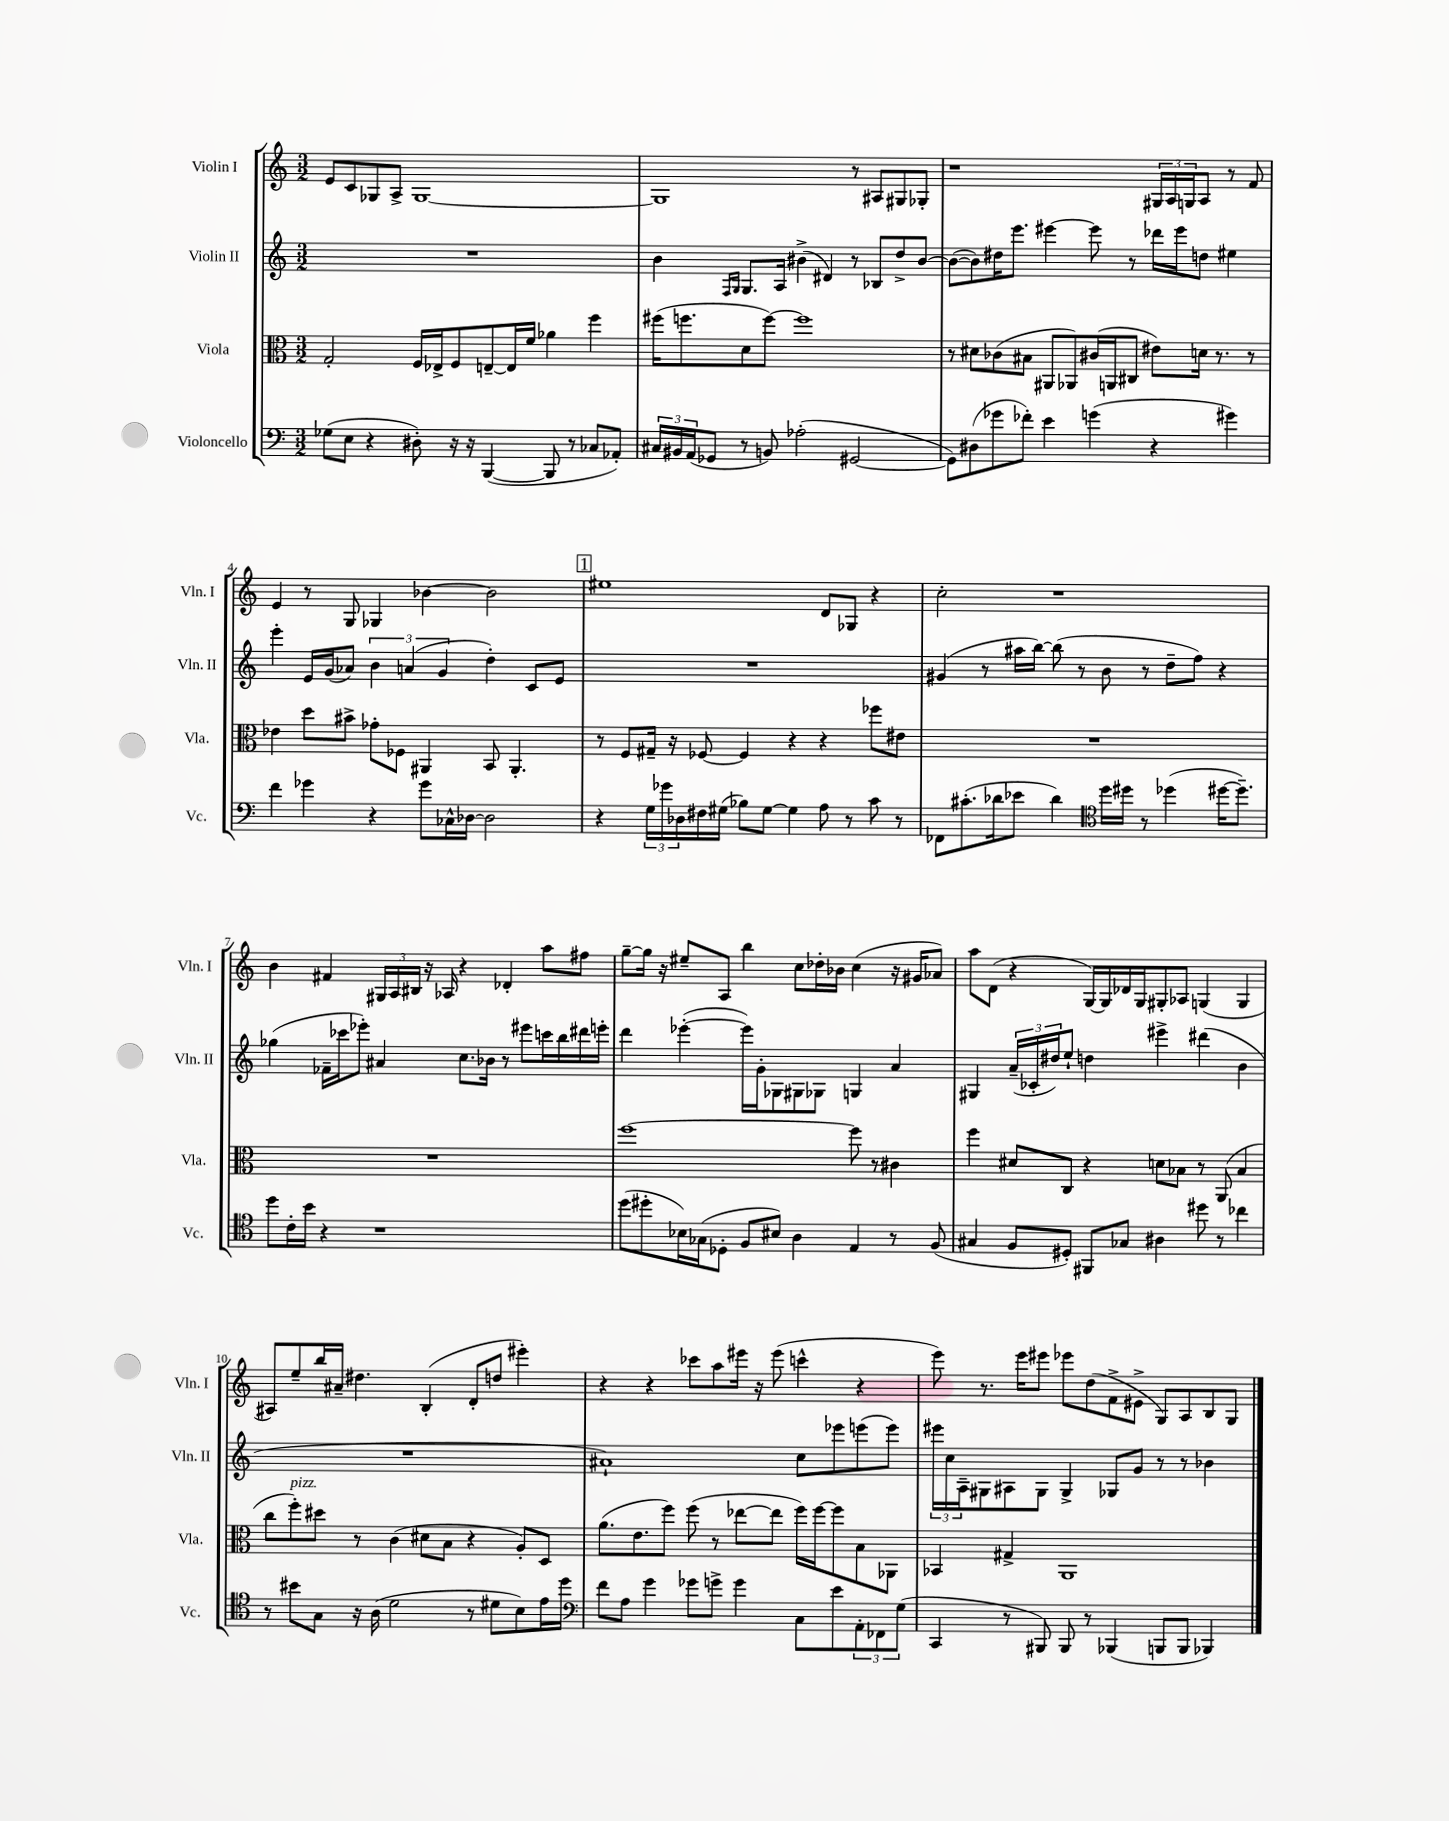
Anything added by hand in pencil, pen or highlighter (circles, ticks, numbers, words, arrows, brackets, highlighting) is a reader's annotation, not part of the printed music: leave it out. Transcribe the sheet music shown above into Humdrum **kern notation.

**kern	**kern	**kern	**kern
*part4	*part3	*part2	*part1
*staff4	*staff3	*staff2	*staff1
*I"Violoncello	*I"Viola	*I"Violin II	*I"Violin I
*I'Vc.	*I'Vla.	*I'Vln. II	*I'Vln. I
*clefF4	*clefC3	*clefG2	*clefG2
*k[]	*k[]	*k[]	*k[]
*M3/2	*M3/2	*M3/2	*M3/2
=1	=1	=1	=1
(8G-X\L	2G'/	1.r	8e/L
8E\J	.	.	8c/
4r	.	.	8G-X/
.	.	.	8A^/J
8D#X'\)	16F/LL	.	[1G-
.	16E-X^/J	.	.
16r	8F/	.	.
16r	.	.	.
([4BBB/	[8En~/	.	.
.	16E/L]	.	.
.	16f/JJ	.	.
8BBB/]	4a-X\	.	.
8r	.	.	.
8C-X/L	4ff\	.	.
8AA-X'/J)	.	.	.
=2	=2	=2	=2
24C#X/LL	(16ff#X\KL	4b\	1G-]
24BB#X/	.	.	.
.	8.ffn\	.	.
(24AA/J	.	.	.
8GG-X/J	.	.	.
.	.	16qqF/LL	.
.	.	16qqG/JJ	.
8r	8d\	8.G/L	.
8BBn/)	[8ff\J)	.	.
.	.	16A/Jk	.
(2A-X'\	1ff]	(4b#X^\	.
.	.	4d#X/)	.
[2GG#X/	.	8r	8r
.	.	8B-X/L	8A#X/L
.	.	8dd^/	8G#X/
.	.	[8b#/J	8G-X'/J
=3	=3	=3	=3
8GG#\L])	8r	(8b#\L_	1r
(8D#X\	8d#X\L	8b#\])	.
8g-X\	(8c-X\	16dd#X\K	.
.	.	8.eee\J	.
8f-X'\J)	8B#X\J	.	.
4e\	8AA#X/L	[4eee#X\	.
.	8AA-X/)	.	.
(4gn\	(16c#X/L	8eee#\]	.
.	16AAn/J	.	.
.	8C#X/J	8r	.
4r	8e#X\L)	16ddd-X\LL	24G#X/LL
.	.	.	24A/
.	.	16eee#\J	.
.	.	.	24Gn/J
.	16dn\Jk	8ddn\J	8A/J
.	8.r	.	.
4g#X\)	.	4ee#X\	8r
.	8r	.	8f/
!!LO:LB:g=z
=4	=4	=4	=4
4f\	4e-X\	4eee'\	4e/
4g-X\	8dd\L	16e/LL	8r
.	.	(16g/J	.
.	8b#X^\J	8a-X/J)	8G/
4r	8g-X'\L	6b\	4G-X/
.	8F-X\J	.	.
.	.	(6an/	.
8g-\L	4AA#X/	.	[4b-X\
.	.	6g/	.
16C-X^^\L	.	.	.
[16D-X\JJ	.	.	.
2D-\]	8BB/	4dd'\)	2b-\]
.	4.AA#'/	.	.
.	.	8c/L	.
.	.	8e/J	.
!!LO:REH:place=s1:t=1
=5	=5	=5	=5
4r	8r	1.r	1ee#X
.	8F/L	.	.
24G\LL	16G#X~/Jk	.	.
24g-X\	.	.	.
.	16r	.	.
24D-X\	.	.	.
16F#X\	[8F-X/	.	.
(16G#X\JJ	.	.	.
8B-X\L)	4F-/]	.	.
[8G#\J	.	.	.
4G#\]	4r	.	.
8A\	4r	.	8d/L
8r	.	.	8G-X/J
8c\	8ff-X\L	.	4r
8r	8e#X\J	.	.
=6	=6	=6	=6
8FF-X\L	1.r	(4g#X/	2cc'\
(8.c#X'\	.	.	.
.	.	8r	.
16d-X\k	.	.	.
8e-X\J	.	16aa#X\LL	.
.	.	[16bb\JJ)	.
4d-\)	.	(8bb\]	1r
.	.	8r	.
*clefC4	*	*	*
16dd\LL	.	8b\	.
16dd#X\JJ	.	.	.
8r	.	8r	.
(4dd-X\	.	8dd~\L	.
.	.	8ff\J)	.
[16dd#X\KL	.	4r	.
8.dd#~\J])	.	.	.
!!LO:LB:g=z
=7	=7	=7	=7
8dd\L	1.r	(4gg-X\	4b\
16c'\L	.	.	.
16b\JJ	.	.	.
4r	.	16f-X~\LL	4f#X/
.	.	16ccc-X\J	.
.	.	8eee-X'\J)	.
1r	.	4a#X/	24G#X/LL
.	.	.	24A/
.	.	.	24B#X/JJ
.	.	.	16r
.	.	.	16A-X/
.	.	8.cc\L	4r
.	.	16b-X\Jk	.
.	.	8r	4d-X'/
.	.	8eee#X\L	.
.	.	16cccn\L	8aa\L
.	.	16bb\	.
.	.	16ddd#X\	8ff#X\J
.	.	16eeen'\JJ	.
=8	=8	=8	=8
(8dd\L	[1ff	4ddd\	[8gg~\L
8dd#X'\	.	.	16gg\Jk]
.	.	.	16r
16B-X\L)	.	([4eee-X'\	8ee#X~/L
(16G-X\J	.	.	.
8D-X'\J	.	.	8A/J
8F/L	.	16eee-\LL])	4bb\
.	.	16g'\J	.
8B#X/J)	.	8G-X\	.
4A\	.	8G#X\	8cc\L
.	.	8G-X\J	16dd-X'\L
.	.	.	16b-X\JJ
4E/	8ff\]	4Gn/	(4cc\
.	8r	.	.
8r	4c#X\	4a/	16r
.	.	.	16g#X/KL
(8F/	.	.	8a-X/J)
=9	=9	=9	=9
4G#X/	4ff\	4G#X/	8aa\L
.	.	.	(8d\J
8F/L	8d#X/L	(24a~/LL	4r
.	.	24c-X'/	.
.	.	24dd#X/J)	.
8D#X'/J)	8C/J	8ee`/J	.
8FF#X/L	4r	4ddn\	[16G/LL)
.	.	.	16G/]
8G-X/J	.	.	16d-X/
.	.	.	16G/J
4A#X\	8dn\L	4eee#X^\	8G#X'/
.	8B-X\J	.	8A-X/J
8dd#X\	8r	(4ddd#X\	(4Gn/
8r	(8AA/	.	.
4cc-X\	4B-/	4b\	4G/
!!LO:LB:g=z
=10	=10	=10	=10
8r	8cc\L	1.r	8A#X/L)
!	!LO:TX:a:i:t=pizz.	!	!
8b#X\L	8ff'\)	.	8ee~/
8G\J	8dd#X\J	.	16bb/L
.	.	.	16a#X~/JJ
16r	8r	.	4.dd#X\
(16A\	.	.	.
2d\	(4c\	.	.
.	8d#X\L	.	(4B'/
.	8B\J	.	.
8r	4r	.	8d'/L
8d#X\L	.	.	8ddn/J
8B\)	8A'/L)	.	4eee#X'\)
16e\L	8D/J	.	.
16dd\JJ	.	.	.
=11	=11	=11	=11
*clefF4	*	*	*
8f\L	(8.a\L	1a#X`)	4r
8A\J	.	.	.
.	8.e\	.	.
4g\	.	.	4r
.	8ff\J)	.	.
8g-X\L	(8ff\	.	8ccc-X\L
8gn^\J	8r	.	8aa\
4g\	[8ee-X\L	.	16eee#X\Jk
.	.	.	16r
.	8ee-\J]	.	(8eee#\
8C\L	16ff\LL)	8cc\L	4cccn^^\
.	[16ff\J	.	.
8e\	8ff\]	8eee-X\	.
12AA'\	8B\	(8eeen\	4r
12FF-X\	.	.	.
.	8AA-X\J	8eee\J)	.
(12G\J	.	.	.
=12	=12	=12	=12
4CC/	4BB-X/	24eee#X\LL	8eee\)
.	.	24cc\	.
.	.	24A~\J	.
.	.	8G#X\	8.r
8r	4G#X^/	8A#X\	.
.	.	.	16eee\KL
8BBB#X/)	.	8G#\J	8eee#X\J
8BBB#/	1AA	4G#^/	8eee-X\L
8r	.	.	(8dd\
(4BBB-X/	.	8G-X/L	8f^\
.	.	8g/J	8e#X^\J
8BBBn/L	.	8r	8G/L)
8BBB/J	.	8r	8A/
4BBB-X/)	.	4b-X\	8B/
.	.	.	8G/J
==	==	==	==
*-	*-	*-	*-
